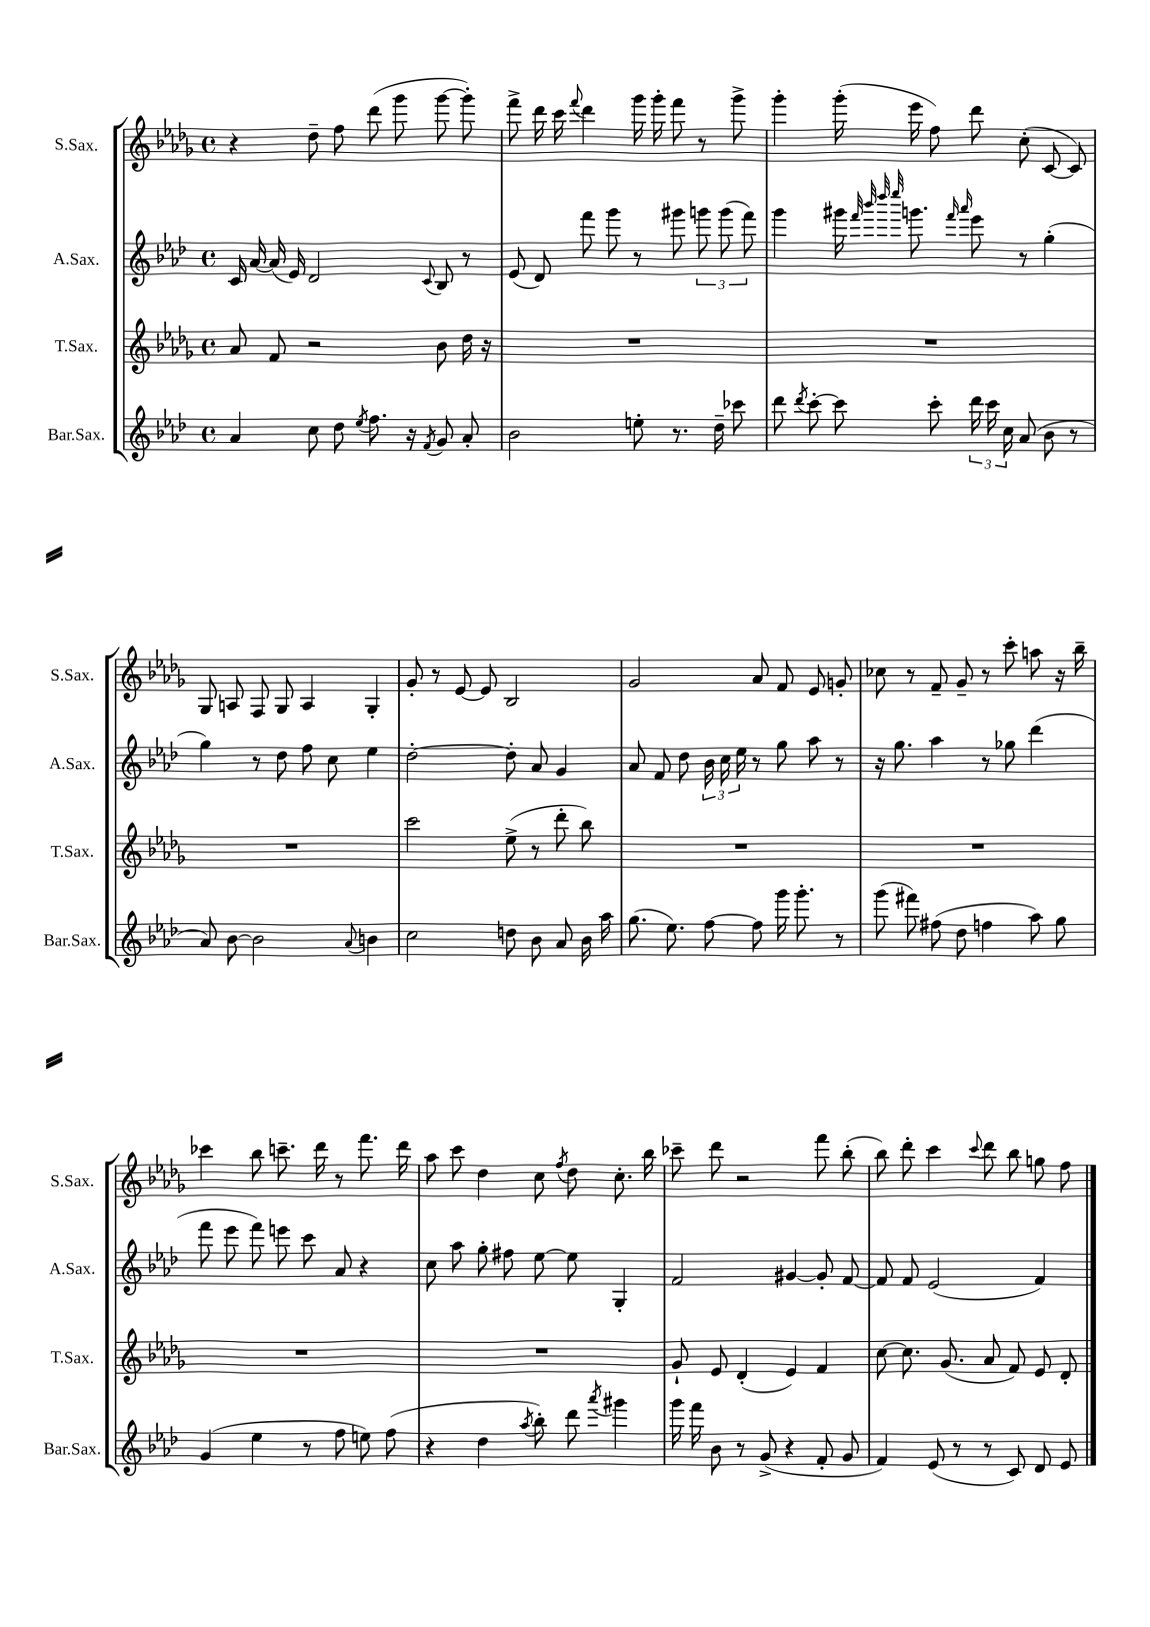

**kern	**kern	**kern	**kern
*part4	*part3	*part2	*part1
*staff4	*staff3	*staff2	*staff1
*I"Bar.Sax.	*I"T.Sax.	*I"A.Sax.	*I"S.Sax.
*I'Bar.Sax.	*I'T.Sax.	*I'A.Sax.	*I'S.Sax.
*clefG2	*clefG2	*clefG2	*clefG2
*k[b-e-a-d-]	*k[b-e-a-d-g-]	*k[b-e-a-d-]	*k[b-e-a-d-g-]
*M4/4	*M4/4	*M4/4	*M4/4
*met(c)	*met(c)	*met(c)	*met(c)
=11	=11	=11	=11
4a-/	8a-/	16c/	4r
.	.	[16a-/	.
.	8f/	(16a-/]	.
.	.	16e-/)	.
8cc\	2r	2d-/	8dd-~\
8dd-\	.	.	8ff\
8qee-/	.	.	.
8.ff\	.	.	(8ddd-\
.	.	.	8ggg-\
16r	.	.	.
8qf/	.	8qqc/	.
8g/	8b-\	8B-/	[8ggg-\
8a-'/	16dd-\	8r	8ggg-'\])
.	16r	.	.
=12	=12	=12	=12
2b-\	1r	(8e-/	8fff^\
.	.	8d-/)	16ddd-\
.	.	.	16ccc\
.	.	.	8qqfff/
.	.	8fff\	4ddd-\
.	.	8ggg\	.
8een'\	.	8r	16ggg-\
.	.	.	16ggg-'\
8.r	.	8ggg#X\	8fff\
.	.	12gggn\	8r
16dd-~\	.	.	.
.	.	(12ggg\	.
8ccc-X\	.	.	8ggg-^\
.	.	12fff\)	.
=13	=13	=13	=13
8ddd-\	1r	4ggg\	4ggg-'\
8qddd-/	.	.	.
[8ccc'\	.	.	.
8ccc\]	.	16ggg#X\	(16ggg-'\
.	.	32qqfff/	.
.	.	32qqbbb-/	.
.	.	32qqdddd-/	.
.	.	32qqeeee-/	.
.	.	8.gggn\	16eee-\
8ccc'\	.	.	8ff\)
.	.	16qqfff/	.
.	.	16qqaaa-/	.
24ddd-\	.	8eee-\	8ddd-\
24ccc\	.	.	.
24cc\	.	.	.
(8a-/	.	8r	(8cc'\
8b-\	.	(4gg'\	[8c/
8r	.	.	8c/])
!!LO:LB:g=z
=14	=14	=14	=14
8a-/)	1r	4gg\)	8G-/
[8b-\	.	.	8An/
2b-\]	.	8r	8F/
.	.	8dd-\	8G-/
.	.	8ff\	4A/
.	.	8cc\	.
8qqa-/	.	.	.
4bn\	.	4ee-\	4G-'/
=15	=15	=15	=15
2cc\	2ccc\	[2dd-'\	8g-'/
.	.	.	8r
.	.	.	[8e-/
.	.	.	8e-/]
8ddn\	(8ee-^\	8dd-'\]	2B-/
8b-\	8r	8a-/	.
8a-/	8ddd-'\	4g/	.
16b-\	8bb-\)	.	.
16aa-\	.	.	.
=16	=16	=16	=16
(8.gg\	1r	8a-/	2g-/
.	.	8f/	.
8.ee-\)	.	.	.
.	.	8dd-\	.
[8ff\	.	24b-\	.
.	.	24cc\	.
.	.	24ee-\	.
8ff\]	.	8r	8a-/
16ggg\	.	8gg\	8f/
8.ggg'\	.	.	.
.	.	8aa-\	8e-/
8r	.	8r	8gn'/
=17	=17	=17	=17
(8ggg\	1r	16r	8cc-X\
.	.	8.gg\	.
8fff#X\)	.	.	8r
(8ff#X\	.	4aa-\	8f~/
8dd-\	.	.	8g-~/
4ffn\	.	8r	8r
.	.	8gg-X\	8ccc'\
8aa-\)	.	(4ddd-\	8aan\
8gg\	.	.	16r
.	.	.	16bb-~\
!!LO:LB:g=z
=18	=18	=18	=18
(4g/	1r	8fff\	4ccc-X\
.	.	8eee-\	.
4ee-\	.	8fff\)	8bb-\
.	.	8eeen\	8.cccn~\
8r	.	8ccc\	.
.	.	.	16ddd-\
8ff\	.	8a-/	8r
8een\)	.	4r	8.fff\
(8ff\	.	.	.
.	.	.	16ddd-\
=19	=19	=19	=19
4r	1r	8cc\	8aa-\
.	.	8aa-\	8ccc\
4dd-\	.	8gg'\	4dd-\
.	.	8ff#X\	.
8qaa-/	.	.	.
8bb-'\)	.	[8ee-\	8cc\
.	.	.	8qff/
8ddd-\	.	8ee-\]	8dd-\
8qaaa-/	.	.	.
4ggg#X\	.	4G'/	8.cc'\
.	.	.	16bb-\
=20	=20	=20	=20
16ggg\	8g-`/	2f/	8ccc-X~\
16fff\	.	.	.
8b-\	8e-/	.	8ddd-\
8r	(4d-'/	.	2r
(8g^/	.	.	.
4r	4e-/)	[4g#X/	.
8f'/	4f/	8g#'/]	8fff\
8g/	.	[8f/	(8bb-'\
=21	=21	=21	=21
4f/)	[8cc\	8f/]	8bb-\)
.	8.cc\]	8f/	8ddd-'\
(8e-/	.	(2e-/	4ccc\
.	(8.g-/	.	.
8r	.	.	.
.	.	.	8qqccc/
8r	8a-/	.	8ddd-\
8c/)	8f/)	.	8bb-\
8d-/	8e-/	4f/)	8ggn\
8e-/	8d-'/	.	8ff\
==	==	==	==
*-	*-	*-	*-
